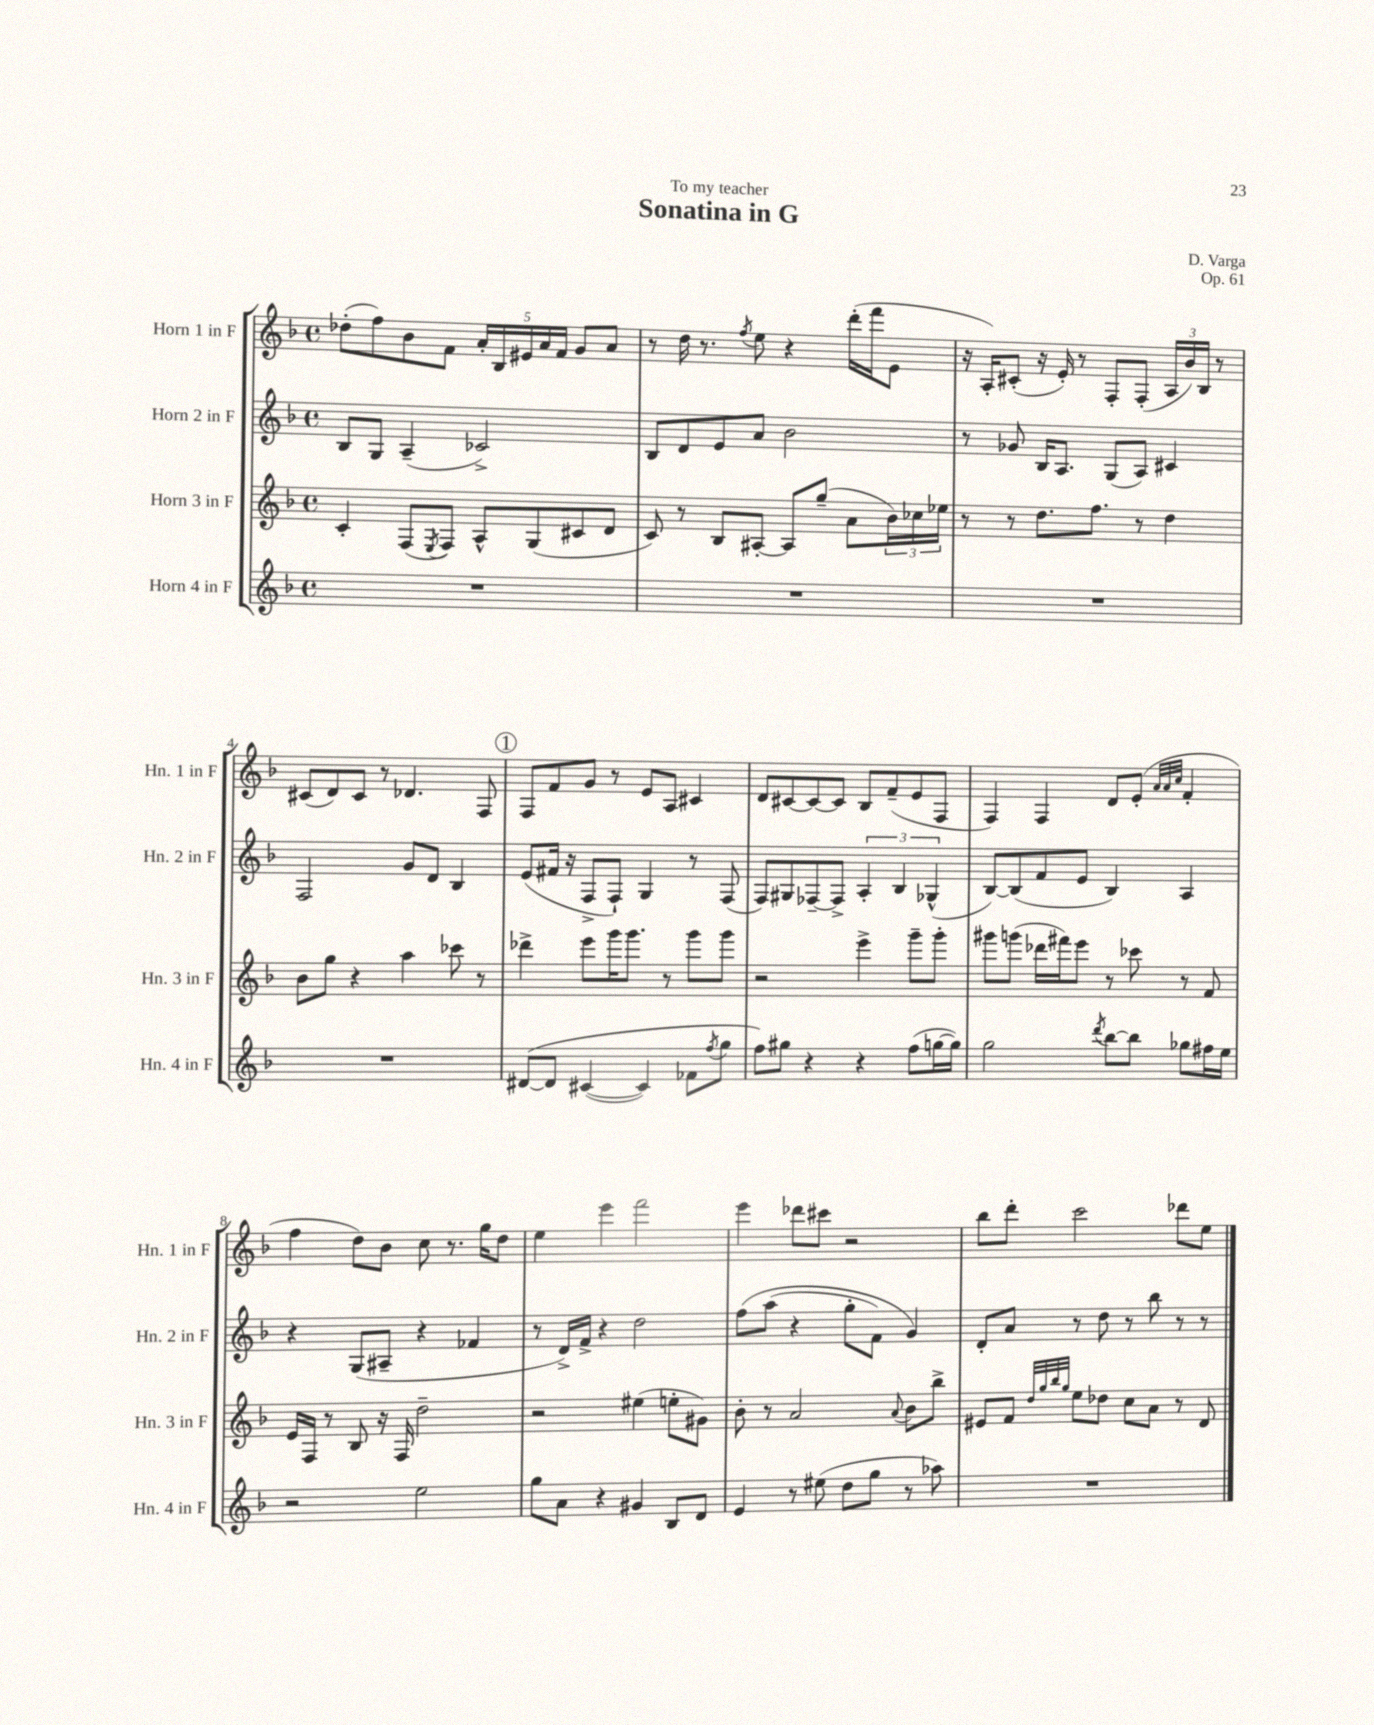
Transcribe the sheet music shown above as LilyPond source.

\header { title = "Sonatina in G" composer = "D. Varga" dedication = "To my teacher" opus = "Op. 61" }
<<
\new StaffGroup <<
\new Staff = "s0" \with { instrumentName = "Horn 1 in F" shortInstrumentName = "Hn. 1 in F" } {
    \clef treble \key f \major \defaultTimeSignature \time 4/4
    des''8-.( f''8) bes'8 f'8 \tuplet 5/4 { a'16-. bes16 eis'16 a'16 f'16 } g'8 a'8 |
    r8 d''16 r8. \acciaccatura { f''8 } e''8 r4 d'''16-.( f'''16 e'8 |
    r16 a16-.) cis'8-.( r16 e'16-.) r8 f8-. f8-.( \tuplet 3/2 { a16 bes'16) bes16 } r8 |
    cis'8( d'8) cis'8 r8 des'4. f8 |
    \mark \markup { \circle "1" } f8 f'8 g'8 r8 e'8 a8 cis'4 |
    d'8 cis'8~ cis'8~ cis'8 bes8 f'8--( e'8 f8 |
    f4) f4 d'8 e'8-.( \grace { a'32 a'32 c''32 } f'4-. |
    f''4 d''8) bes'8 c''8 r8. g''16 d''8 |
    e''4 e'''4 f'''2 |
    e'''4 des'''8 cis'''8 r2 |
    bes''8 d'''8-. c'''2 des'''8 e''8 \bar "|." |
}
\new Staff = "s1" \with { instrumentName = "Horn 2 in F" shortInstrumentName = "Hn. 2 in F" } {
    \clef treble \key f \major \defaultTimeSignature \time 4/4
    bes8 g8 a4--( ces'2->) |
    bes8 d'8 e'8 a'8 bes'2 |
    r8 ges'8 bes16 a8. g8( a8) cis'4 |
    f2 g'8 d'8 bes4 |
    \mark \markup { \circle "1" } e'8( fis'16 r16 f8-> f8-!) g4 r8 f8( |
    f8) gis8 fes8~-- fes8-> \tuplet 3/2 { a4-. bes4 ges4-^( } |
    bes8~) bes8( f'8 e'8 bes4) a4 |
    r4 g8( ais8-- r4 fes'4 |
    r8 d'16->) f'16-> r4 d''2 |
    f''8\( a''8( r4 g''8-. f'8) g'4\) |
    d'8-. a'8 r8 d''8 r8 bes''8 r8 r8 \bar "|." |
}
\new Staff = "s2" \with { instrumentName = "Horn 3 in F" shortInstrumentName = "Hn. 3 in F" } {
    \clef treble \key f \major \defaultTimeSignature \time 4/4
    c'4-. f8( \acciaccatura { e8 } f8) a8-^ g8( cis'8 d'8 |
    c'8) r8 bes8 ais8~-. ais8 g''8--( a'8 \tuplet 3/2 { bes'16) ces''16 ees''16 } |
    r8 r8 d''8. f''8. r8 d''4 |
    bes'8 g''8 r4 a''4 ces'''8 r8 |
    \mark \markup { \circle "1" } des'''4-> e'''8 g'''16 g'''8. r8 g'''8 g'''8 |
    r2 e'''4-> g'''8-- g'''8-. |
    gis'''8 g'''8( des'''16 fis'''16) e'''8 r8 ces'''8 r8 f'8 |
    e'16 f16 r8 bes8 r16 f16 d''2-- |
    r2 eis''4( e''8-. gis'8) |
    bes'8-. r8 a'2 \appoggiatura { a'8 } bes'8 bes''8-> |
    eis'8 f'8 \grace { d''32 g''32 bes''32 g''32 } e''8 des''8 c''8 a'8 r8 d'8 \bar "|." |
}
\new Staff = "s3" \with { instrumentName = "Horn 4 in F" shortInstrumentName = "Hn. 4 in F" } {
    \clef treble \key f \major \defaultTimeSignature \time 4/4
    R1 |
    R1 |
    R1 |
    R1 |
    \mark \markup { \circle "1" } dis'8~\( dis'8 cis'4~( cis'4) fes'8 \acciaccatura { f''8 } g''8 |
    f''8\) gis''8 r4 r4 f''8( g''16~ g''16) |
    g''2 \acciaccatura { d'''8 } bes''8~ bes''8 ges''8 fis''16 e''16 |
    r2 e''2 |
    g''8 a'8 r4 gis'4 bes8 d'8 |
    e'4 r8 eis''8( d''8 g''8 r8 aes''8) |
    R1 \bar "|." |
}
>>
>>
